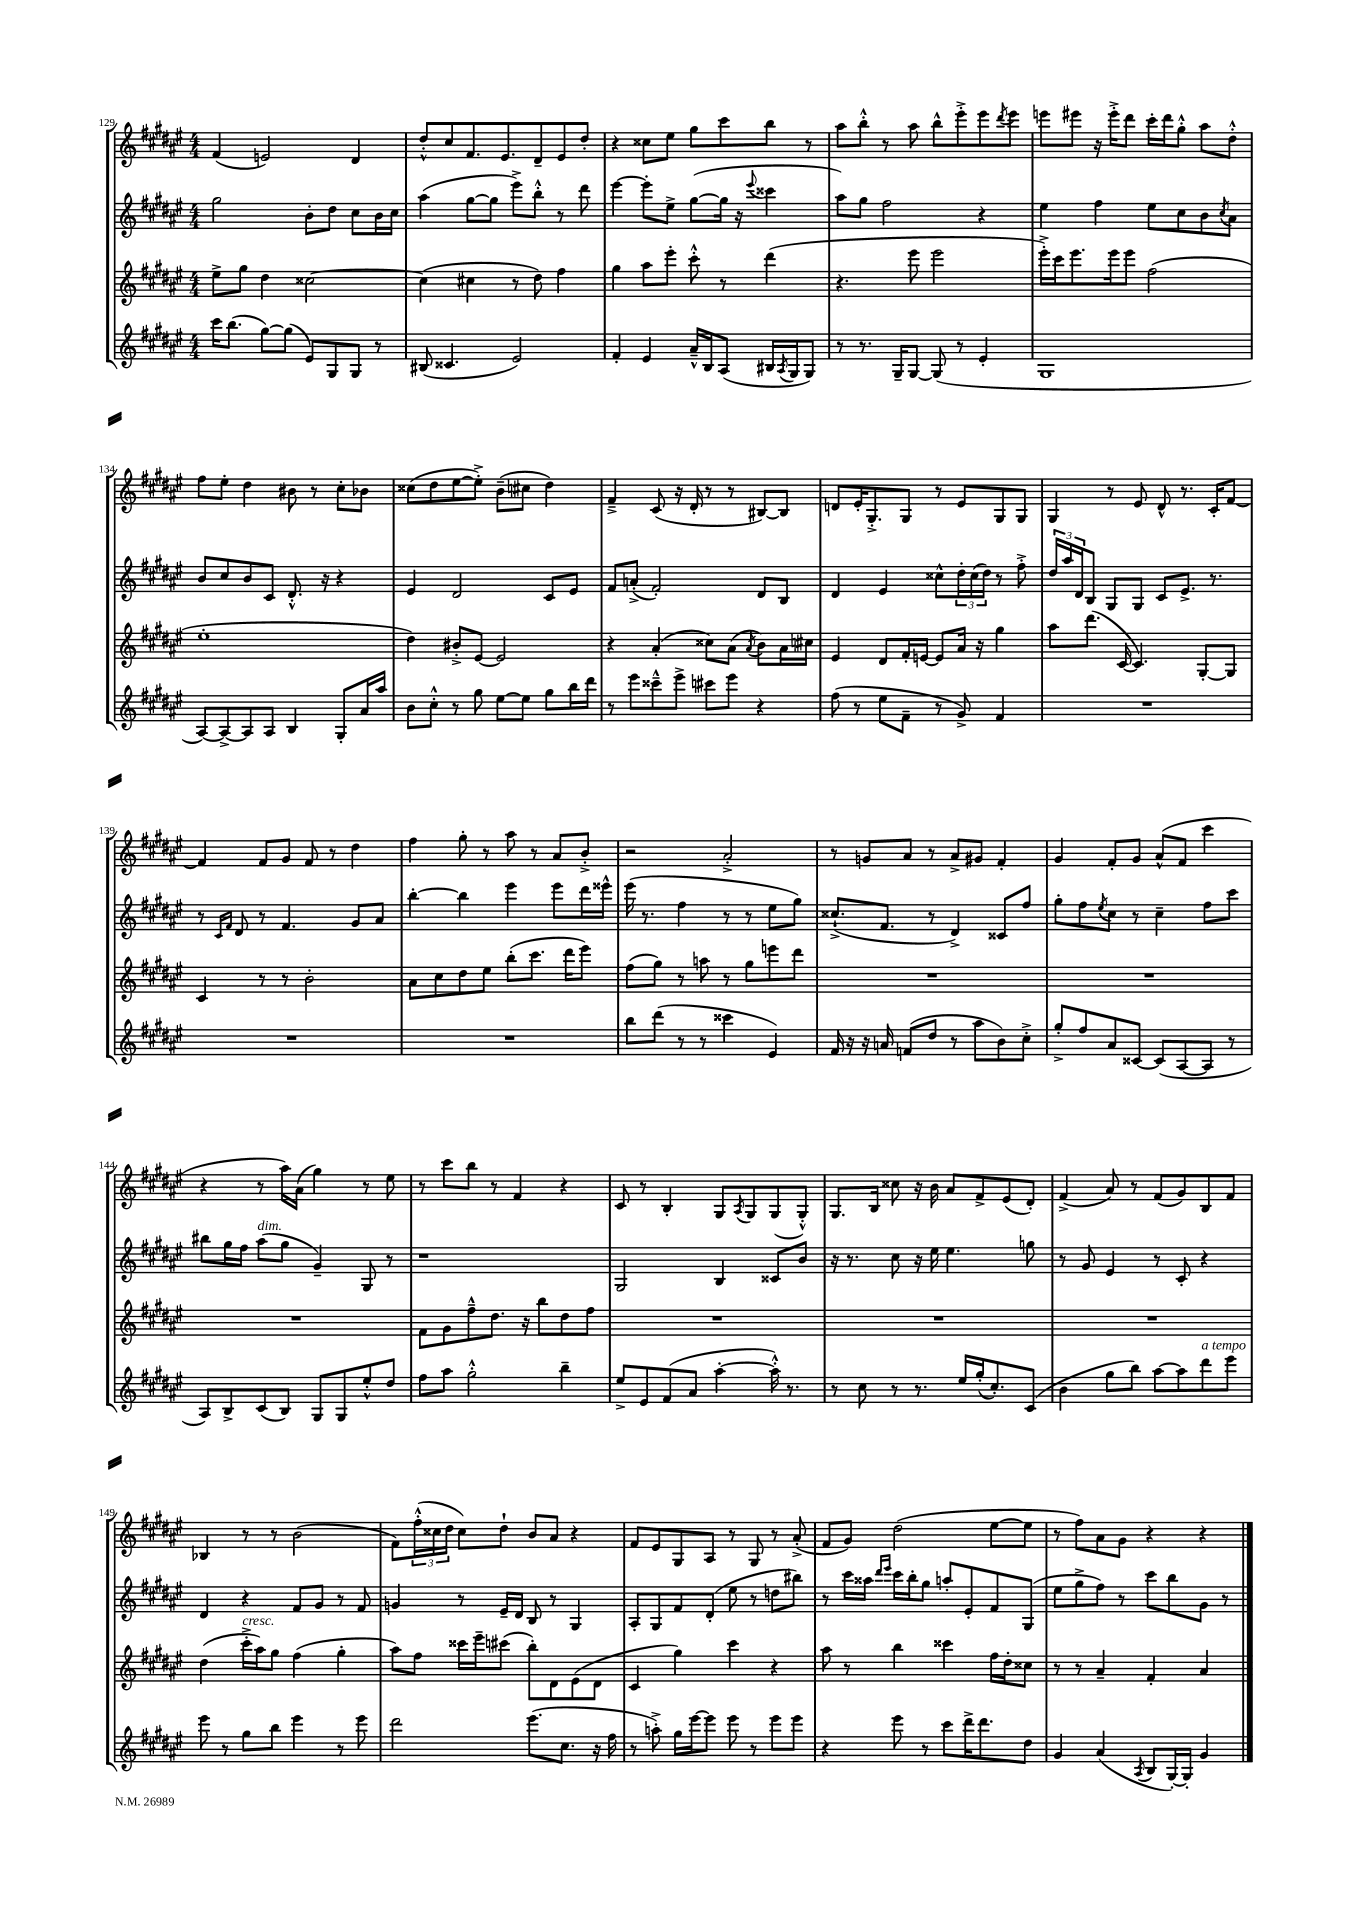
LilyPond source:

<<
\new StaffGroup <<
\new Staff = "s0" {
    \clef treble \key fis \major \numericTimeSignature \time 4/4
    fis'4( e'2) dis'4 |
    dis''8-.-^ cis''8 fis'8. eis'8. dis'8-- eis'8 dis''8-. |
    r4 cisis''8 eis''8 gis''8 cis'''8 b''8 r8 |
    ais''8 b''8-.-^ r8 ais''8 b''8-^ eis'''8-.-> eis'''8 \acciaccatura { dis'''8 } eis'''8 |
    e'''8 eis'''8 r16 eis'''16-.-> dis'''8 cis'''16-. dis'''16 gis''8-.-^ ais''8 dis''8-.-^ |
    fis''8 eis''8-. dis''4 bis'8 r8 cis''8-. bes'8 |
    cisis''8( dis''8 eis''8~ eis''8-.->) b'8--( cis''8 dis''4) |
    fis'4---> cis'8( r16 dis'16-. r8 r8 bis8~) bis8 |
    d'8 eis'16-. gis8.-.-> gis8 r8 eis'8 gis8 gis8 |
    gis4 r8 eis'8 dis'8-^ r8. cis'16-. fis'8~ |
    fis'4 fis'8 gis'8 fis'8 r8 dis''4 |
    fis''4 gis''8-. r8 ais''8 r8 ais'8 b'8-.-> |
    r2 ais'2-.-> |
    r8 g'8 ais'8 r8 ais'8-> gis'8 fis'4-. |
    gis'4 fis'8-. gis'8 ais'8-^( fis'8 cis'''4 |
    r4 r8 ais''16) ais'16( gis''4) r8 eis''8 |
    r8 cis'''8 b''8 r8 fis'4 r4 |
    cis'8 r8 b4-. gis8 \acciaccatura { ais8 } gis8 gis8( gis8-.-^) |
    gis8. b16 cisis''8 r16 b'16 ais'8 fis'8-> eis'8( dis'8-.) |
    fis'4->( ais'8) r8 fis'8( gis'8) b8 fis'8 |
    bes4 r8 r8 b'2( |
    fis'8) \tuplet 3/2 { fis''16-.-^( cisis''16 dis''16 } cisis''8) dis''8-! b'8 ais'8 r4 |
    fis'8 eis'8 gis8 ais8 r8 gis8 r8 ais'8-.->( |
    fis'8 gis'8) dis''2( eis''8~ eis''8 |
    r8 fis''8) ais'8 gis'8 r4 r4 \bar "|." |
}
\new Staff = "s1" {
    \clef treble \key fis \major \numericTimeSignature \time 4/4
    gis''2 b'8-. dis''8 cis''8 b'16 cis''16 |
    ais''4( gis''8~ gis''8 eis'''8->) b''8-.-^ r8 dis'''8 |
    eis'''4~ eis'''8-. eis''8-> gis''8~( gis''16 r16 \appoggiatura { eis'''8 } cisis'''4 |
    ais''8) gis''8 fis''2 r4 |
    eis''4 fis''4 eis''8 cis''8 b'8 \acciaccatura { cis''8 } ais'8 |
    b'8 cis''8 b'8 cis'8 dis'8.-.-^ r16 r4 |
    eis'4 dis'2 cis'8 eis'8 |
    fis'8 a'8-.->( fis'2-.) dis'8 b8 |
    dis'4 eis'4 cisis''8-^ \tuplet 3/2 { dis''16-. cisis''16( dis''16) } r8 fis''8-.-> |
    \tuplet 3/2 { dis''16 ais''16 dis'16 } b8 gis8 gis8 cis'8 eis'8.-> r8. |
    r8 \grace { cis'16 fis'16 } dis'8 r8 fis'4. gis'8 ais'8 |
    b''4~-. b''4 eis'''4 eis'''8 dis'''16 eisis'''16-^ |
    eis'''16( r8. fis''4 r8 r8 eis''8 gis''8) |
    cisis''8.-!->( fis'8. r8 dis'4->) cisis'8 fis''8 |
    gis''8-. fis''8 \acciaccatura { eis''8 } cis''8 r8 cis''4-- fis''8 cis'''8 |
    bis''8 gis''16 fis''16 ais''8^\markup { \italic "dim." }( gis''8 gis'4--) gis8 r8 |
    r1 |
    gis2 b4 cisis'8 b'8 |
    r16 r8. cis''8 r16 eis''16 eis''4. g''8 |
    r8 gis'8 eis'4 r8 cis'8-. r4 |
    dis'4 r4 fis'8 gis'8 r8 fis'8 |
    g'4 r8 eis'16-- dis'16 b8 r8 gis4 |
    ais8-. gis8 fis'8 dis'8-.( eis''8 r8 d''8 bis''8) |
    r8 cis'''16 aisis''16 \grace { dis'''16 eis'''16 } cis'''16 b''16-. gis''8 a''8-. eis'8-. fis'8 gis8( |
    eis''8 gis''8-> fis''8) r8 cis'''8 b''8 gis'8 r8 \bar "|." |
}
\new Staff = "s2" {
    \clef treble \key fis \major \numericTimeSignature \time 4/4
    eis''8-> gis''8 dis''4 cisis''2~ |
    cisis''4( cis''4 r8 dis''8) fis''4 |
    gis''4 ais''8 eis'''8-. cis'''8-.-^ r8 dis'''4( |
    r4. eis'''8 eis'''2 |
    eis'''16-.->) cis'''16 eis'''8. eis'''16 eis'''8 fis''2( |
    eis''1-. |
    dis''4) bis'8-.-> eis'8~ eis'2 |
    r4 ais'4-.( cisis''8) ais'8( \acciaccatura { ais'8 } b'8) ais'16 cis''16 |
    eis'4 dis'8 fis'16-. e'16~ e'8 ais'16 r16 gis''4 |
    ais''8 dis'''8.( cis'16~ cis'4.) gis8~-. gis8 |
    cis'4 r8 r8 b'2-. |
    ais'8 cis''8 dis''8 eis''8 b''8-.( cis'''8. dis'''16 eis'''8) |
    fis''8( gis''8) r8 a''8 r8 gis''8 e'''8 dis'''8 |
    R1 |
    R1 |
    R1 |
    fis'8 gis'8 fis''8---^ dis''8. r16 b''8 dis''8 fis''8 |
    R1 |
    R1 |
    R1 |
    dis''4( cis'''16-.->^\markup { \italic "cresc." } ais''16) gis''8 fis''4( gis''4-. |
    ais''8) fis''8 cisis'''16 eis'''16-- cis'''8( b''8-.) dis'8 eis'8( dis'8 |
    cis'4 gis''4) cis'''4 r4 |
    ais''8 r8 b''4 cisis'''4 fis''16 dis''16-. cisis''8 |
    r8 r8 ais'4-- fis'4-. ais'4 \bar "|." |
}
\new Staff = "s3" {
    \clef treble \key fis \major \numericTimeSignature \time 4/4
    cis'''16 b''8.( gis''8~) gis''8( eis'8) gis8 gis8 r8 |
    bis8( cisis'4. eis'2) |
    fis'4-. eis'4 ais'16---^ b16 ais8( bis16 \acciaccatura { ais8 } gis16 gis8) |
    r8 r8. gis16-- gis8~ gis8( r8 eis'4-. |
    gis1 |
    ais8~) ais8~-> ais8 ais8 b4 gis8-. ais'16 ais''16 |
    b'8 cis''8-.-^ r8 gis''8 eis''8~ eis''8 gis''8 b''16 dis'''16 |
    r8 eis'''8 cisis'''8---^ eis'''8-> cis'''8 eis'''8 r4 |
    fis''8( r8 eis''8 fis'8-- r8 gis'8->) fis'4 |
    R1 |
    R1 |
    R1 |
    b''8 dis'''8( r8 r8 cisis'''4 eis'4) |
    fis'16 r16 r16 a'16 f'8( dis''8 r8 ais''8 b'8) cis''8-.-> |
    gis''8-.-> fis''8 ais'8 cisis'8~ cisis'8( ais8~ ais8 r8 |
    ais8) b8-> cis'8( b8) gis8 gis8 eis''8-.-^ dis''8 |
    fis''8 ais''8 gis''2-.-^ b''4-- |
    eis''8-> eis'8 fis'8( ais'8 ais''4~-. ais''16-.-^) r8. |
    r8 cis''8 r8 r8. eis''16 gis''16-.( cis''8.-.) cis'8( |
    b'4 gis''8 b''8) ais''8~ ais''8 dis'''8^\markup { \italic "a tempo" } eis'''8 |
    eis'''8 r8 gis''8 b''8 eis'''4 r8 eis'''8 |
    dis'''2 eis'''8.( cis''8. r16 fis''16 |
    r8 a''8-.->) gis''16 eis'''16~ eis'''8 eis'''8 r8 eis'''8 eis'''8 |
    r4 eis'''8 r8 cis'''8 dis'''16-> dis'''8. dis''8 |
    gis'4 ais'4( \acciaccatura { ais8 } b8 gis16~-.) gis16-. gis'4 \bar "|." |
}
>>
>>
\layout { \context { \Score currentBarNumber = #129 } }
